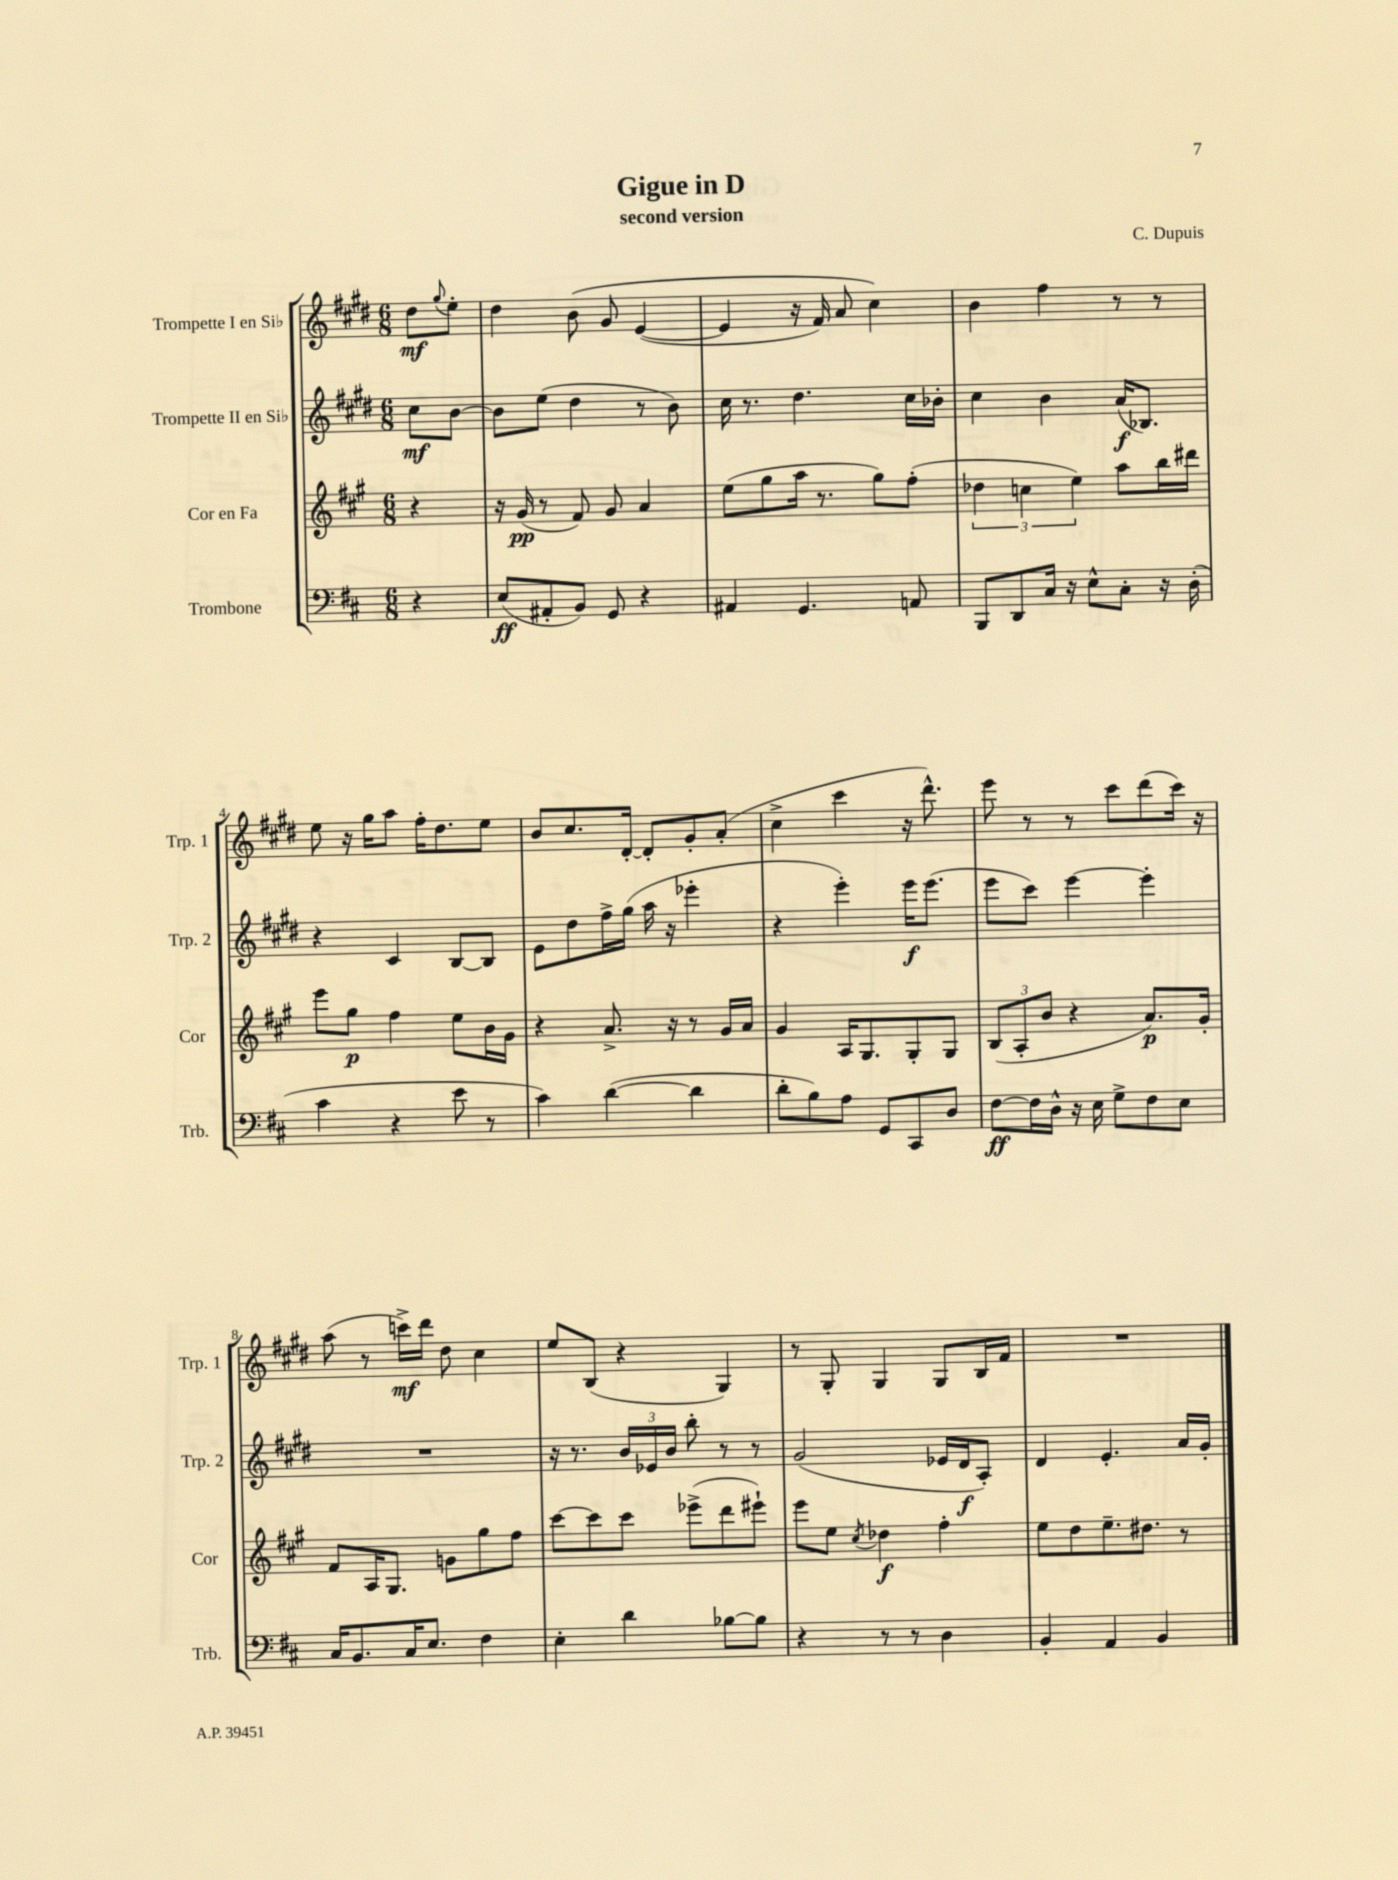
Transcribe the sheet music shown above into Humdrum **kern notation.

**kern	**dynam	**kern	**dynam	**kern	**dynam	**kern	**dynam
*part4	*part4	*part3	*part3	*part2	*part2	*part1	*part1
*staff4	*staff4	*staff3	*staff3	*staff2	*staff2	*staff1	*staff1
*I"Trombone	*	*I"Cor en Fa	*	*I"Trompette II en Si♭	*	*I"Trompette I en Si♭	*
*I'Trb.	*	*I'Cor	*	*I'Trp. 2	*	*I'Trp. 1	*
*clefF4	*	*clefG2	*	*clefG2	*	*clefG2	*
*k[f#c#]	*	*k[f#c#g#]	*	*k[f#c#g#d#]	*	*k[f#c#g#d#]	*
*M6/8	*	*M6/8	*	*M6/8	*	*M6/8	*
=	=	=	=	=	=	=	=
4r	.	4r	.	8cc#\L	mf	8dd#\L	mf
.	.	.	.	.	.	8qqgg#/	.
.	.	.	.	[8b\J	.	8ee'\J	.
=1	=1	=1	=1	=1	=1	=1	=1
(8E/L	ff	16r	.	8b\L]	.	4dd#\	.
.	.	(16g#/	pp	.	.	.	.
8AA#X'/	.	8r	.	(8ee\J	.	.	.
8BB/J)	.	8f#/)	.	4dd#\	.	(8b\	.
8GG/	.	8g#/	.	.	.	8g#/	.
4r	.	4a/	.	8r	.	([4e/	.
.	.	.	.	8b\)	.	.	.
=2	=2	=2	=2	=2	=2	=2	=2
4AA#X/	.	(8ee\L	.	16cc#\	.	4e/]	.
.	.	.	.	8.r	.	.	.
.	.	8gg#\	.	.	.	.	.
4.GG/	.	16aa\Jk	.	4.dd#\	.	16r	.
.	.	8.r	.	.	.	16f#/)	.
.	.	.	.	.	.	8a/	.
.	.	8gg#\L)	.	.	.	4cc#\)	.
8AAn/	.	(8ff#'\J	.	16cc#\LL	.	.	.
.	.	.	.	16b-X'\JJ	.	.	.
=3	=3	=3	=3	=3	=3	=3	=3
8BBB/L	.	6dd-X\	.	4cc#\	.	4b\	.
8DD/	.	.	.	.	.	.	.
.	.	6ccn\	.	.	.	.	.
16C#/Jk	.	.	.	4b\	.	4ff#\	.
16r	.	.	.	.	.	.	.
.	.	6ee\)	.	.	.	.	.
8E^^\L	.	.	.	.	.	.	.
8C#'\J	.	8aa\L	.	(16a/KL	f	8r	.
.	.	.	.	8.B-X/J)	.	.	.
16r	.	16bb\L	.	.	.	8r	.
(16D'\	.	16ddd#X\JJ	.	.	.	.	.
!!LO:LB:g=z
=4	=4	=4	=4	=4	=4	=4	=4
4c#\	.	8eee\L	.	4r	.	8ee\	.
.	.	8gg#\J	p	.	.	16r	.
.	.	.	.	.	.	16gg#\KL	.
4r	.	4ff#\	.	4c#/	.	8aa\J	.
.	.	.	.	.	.	16ff#'\KL	.
.	.	.	.	.	.	8.dd#\	.
8e\	.	8ee\L	.	[8B/L	.	.	.
8r	.	16b\L	.	8B/J]	.	8ee\J	.
.	.	16g#\JJ	.	.	.	.	.
=5	=5	=5	=5	=5	=5	=5	=5
4c#\)	.	4r	.	8e\L	.	8b/L	.
.	.	.	.	8dd#\	.	8.cc#/	.
([4d\	.	8.a^/	.	16ff#^\L	.	.	.
.	.	.	.	(16gg#\JJ	.	[16d#'/Jk	.
.	.	.	.	16aa\	.	8d#'/L]	.
.	.	16r	.	16r	.	.	.
4d\]	.	8r	.	4eee-X'\	.	8g#'/	.
.	.	16g#/LL	.	.	.	(8a'/J	.
.	.	16a/JJ	.	.	.	.	.
=6	=6	=6	=6	=6	=6	=6	=6
8d'\L	.	4g#/	.	4r	.	4cc#^\	.
8B\)	.	.	.	.	.	.	.
8A\J	.	16A/KL	.	4eee'\)	.	4ccc#\	.
.	.	8.G#/	.	.	.	.	.
8GG/L	.	.	.	.	.	.	.
8CC#/	.	8G#'/	.	16eee\KL	f	16r	.
.	.	.	.	(8.eee\J	.	8.ddd#^^\)	.
8D/J	.	8G#/J	.	.	.	.	.
=7	=7	=7	=7	=7	=7	=7	=7
[8F#\L	ff	(12B/L	.	8eee\L	.	8eee\	.
.	.	12A'/	.	.	.	.	.
16F#\L]	.	.	.	8ccc#\J)	.	8r	.
.	.	12b/J	.	.	.	.	.
16D^^\JJ	.	.	.	.	.	.	.
16r	.	4r	.	[4eee\	.	8r	.
16E\	.	.	.	.	.	.	.
8G^\L	.	.	.	.	.	8ccc#\L	.
8F#\	.	8.a/L)	p	4eee'\]	.	(8ddd#\	.
8E\J	.	.	.	.	.	16ccc#\Jk)	.
.	.	16g#'/Jk	.	.	.	16r	.
!!LO:LB:g=z
=8	=8	=8	=8	=8	=8	=8	=8
16C#/KL	.	8f#/L	.	2.r	.	(8aa\	.
8.BB/	.	.	.	.	.	.	.
.	.	16A/K	.	.	.	8r	.
.	.	8.G#/J	.	.	.	.	.
16C#/K	.	.	.	.	.	16cccn^\LL)	mf
8.E/J	.	.	.	.	.	16ddd#\JJ	.
.	.	8gn\L	.	.	.	8dd#\	.
4F#\	.	8gg#\	.	.	.	4cc#\	.
.	.	8ff#\J	.	.	.	.	.
=9	=9	=9	=9	=9	=9	=9	=9
4E'\	.	[8ccc#\L	.	16r	.	8ee/L	.
.	.	.	.	8.r	.	.	.
.	.	8ccc#\]	.	.	.	(8B/J	.
4d\	.	8ccc#\J	.	24b/LL	.	4r	.
.	.	.	.	24e-X/	.	.	.
.	.	.	.	24b/JJ	.	.	.
.	.	(8eee-X^\L	.	8bb'\	.	.	.
[8B-X\L	.	8ddd\	.	8r	.	4G#/)	.
8B-\J]	.	8eee#X`\J)	.	8r	.	.	.
=10	=10	=10	=10	=10	=10	=10	=10
4r	.	8eee\L	.	(2g#/	.	8r	.
.	.	8ee\J	.	.	.	8G#'/	.
.	.	8qcc#/	.	.	.	.	.
8r	.	4dd-X\	f	.	.	4G#/	.
8r	.	.	.	.	.	.	.
4D\	.	4ff#'\	.	16e-X/LL	.	8G#/L	.
.	.	.	.	16d#/J	f	.	.
.	.	.	.	8A'/J)	.	16B/L	.
.	.	.	.	.	.	16f#/JJ	.
=11	=11	=11	=11	=11	=11	=11	=11
4BB'/	.	8ee\L	.	4d#/	.	2.r	.
.	.	8dd\	.	.	.	.	.
4AA/	.	8.ee~\	.	4.e'/	.	.	.
.	.	8.dd#X\J	.	.	.	.	.
4BB/	.	.	.	.	.	.	.
.	.	8r	.	16a/LL	.	.	.
.	.	.	.	16g#'/JJ	.	.	.
==	==	==	==	==	==	==	==
*-	*-	*-	*-	*-	*-	*-	*-
